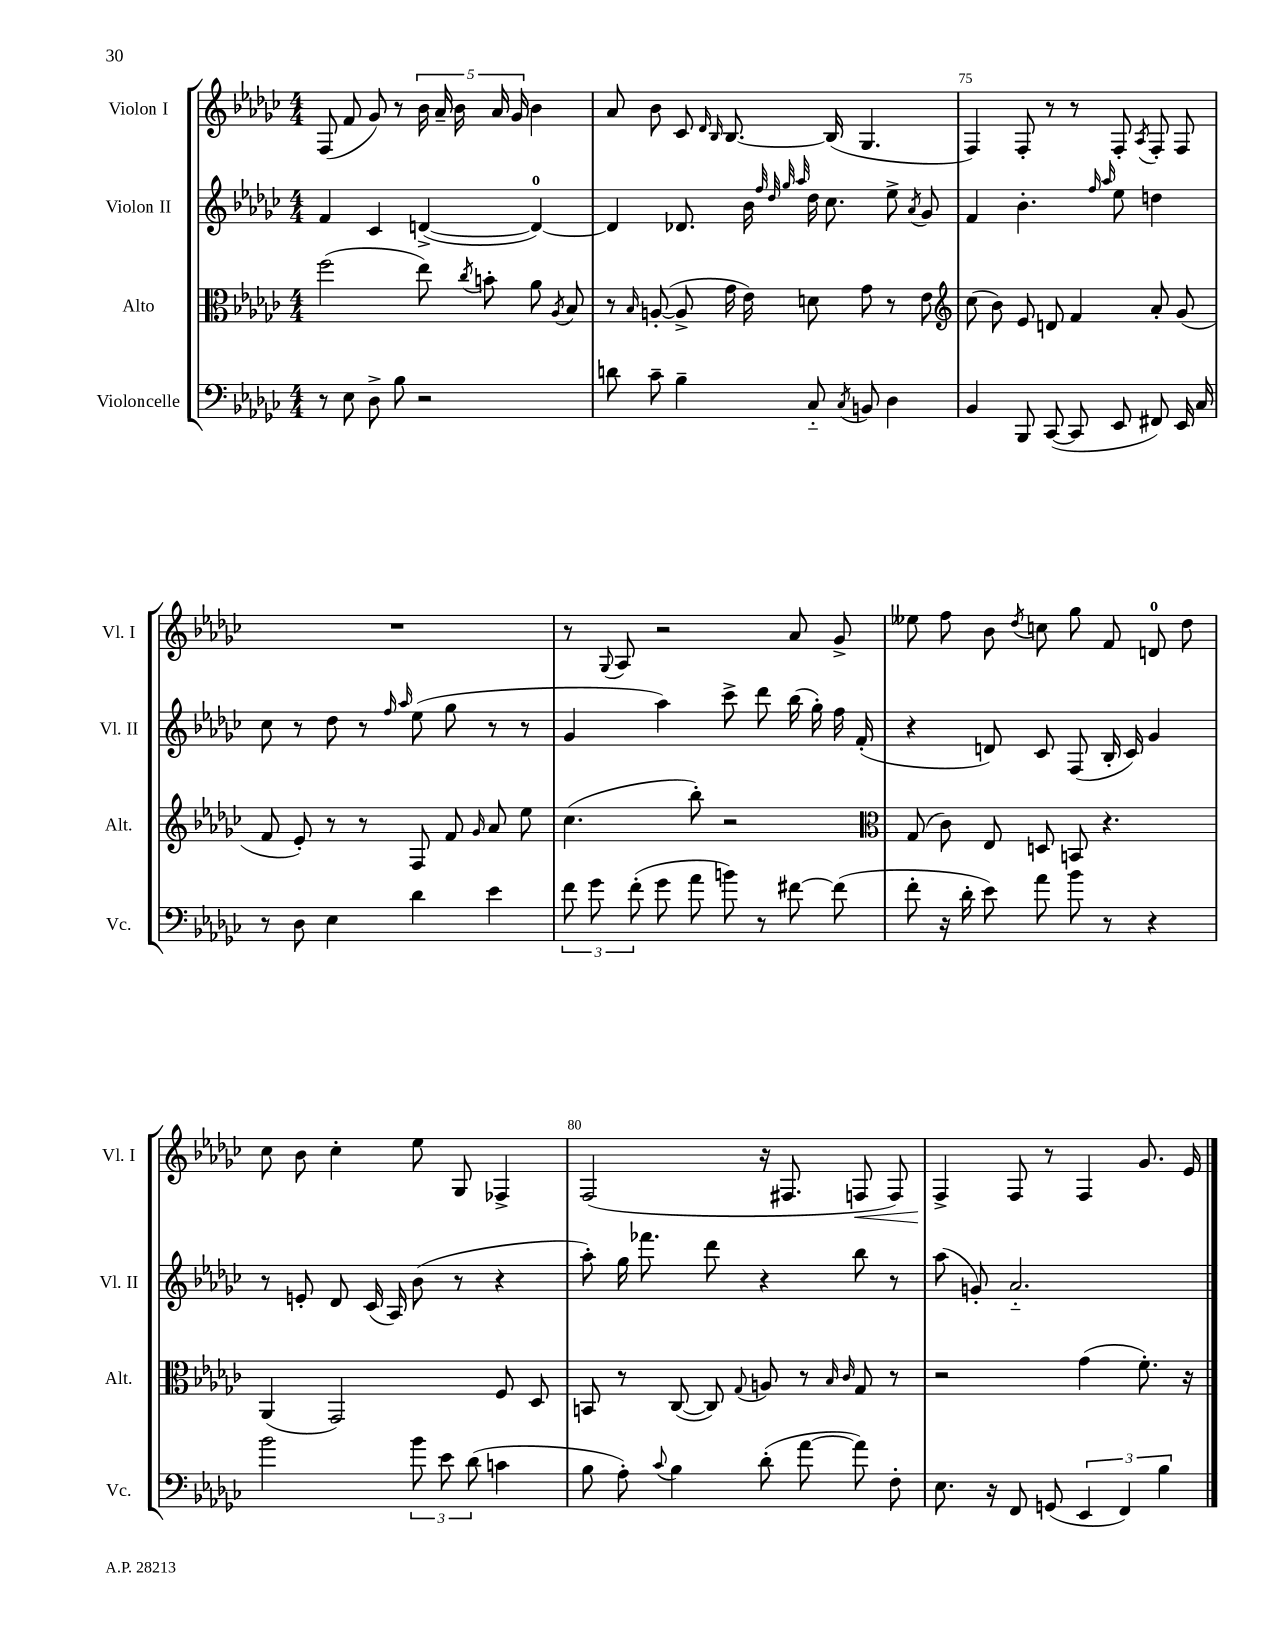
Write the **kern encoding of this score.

**kern	**kern	**kern	**kern	**dynam
*part4	*part3	*part2	*part1	*part1
*staff4	*staff3	*staff2	*staff1	*staff1
*I"Violoncelle	*I"Alto	*I"Violon II	*I"Violon I	*
*I'Vc.	*I'Alt.	*I'Vl. II	*I'Vl. I	*
*clefF4	*clefC3	*clefG2	*clefG2	*
*k[b-e-a-d-g-c-]	*k[b-e-a-d-g-c-]	*k[b-e-a-d-g-c-]	*k[b-e-a-d-g-c-]	*
*M4/4	*M4/4	*M4/4	*M4/4	*
=73	=73	=73	=73	=73
8r	(2ff\	4f/	(8F/	.
8E-\	.	.	8f/	.
8D-^\	.	4c-/	8g-/)	.
8B-\	.	.	8r	.
2r	8ee-\)	([4dn^/	20b-\	.
.	.	.	20a-~/	.
.	.	.	20b-\	.
.	8qcc-/	.	.	.
.	8bn'\	.	.	.
.	.	.	20a-/	.
.	.	.	20g-/	.
.	8a-\	4d/_)	4b-\	.
.	8qA-/	.	.	.
.	8B-/	.	.	.
=74	=74	=74	=74	=74
8dn\	8r	4d/]	8a-/	.
.	16qqB-/	.	.	.
8c-~\	([8An'/	.	8b-\	.
4B-~\	8A^/]	8.d-X/	8c-/	.
.	.	.	16qqd-/	.
.	.	.	16qqB-/	.
.	16g-\	.	[8.B-/	.
.	16e-\)	16b-\	.	.
.	.	32qqff/	.	.
.	.	32qqdd-/	.	.
.	.	32qqgg-/	.	.
.	.	32qqaa-/	.	.
8C-/	8dn\	16dd-\	.	.
.	.	8.cc-\	(16B-/]	.
8qC-/	.	.	.	.
8BBn/	8g-\	.	4.G-/	.
4D-\	8r	8ee-^\	.	.
.	.	8qa-/	.	.
.	8e-\	8g-/	.	.
=75	=75	=75	=75	=75
*	*clefG2	*	*	*
4BB-/	(8cc-\	4f/	4F/)	.
.	8b-\)	.	.	.
8BBB-/	8e-/	4.b-'\	8F'/	.
([8CC-/	8dn/	.	8r	.
8CC-/]	4f/	.	8r	.
.	.	16qqff/	.	.
.	.	16qqaa-/	.	.
8EE-/	.	8ee-\	8F'/	.
.	.	.	8qA-/	.
8FF#X/)	8a-'/	4ddn\	8F'/	.
16EE-/	(8g-/	.	8F/	.
16C-/	.	.	.	.
!!LO:LB:g=z
=76	=76	=76	=76	=76
8r	8f/	8cc-\	1r	.
8D-\	8e-'/)	8r	.	.
4E-\	8r	8dd-\	.	.
.	8r	8r	.	.
.	.	16qqff/	.	.
.	.	16qqaa-/	.	.
4d-\	8F/	(8ee-\	.	.
.	8f/	8gg-\	.	.
.	16qqg-/	.	.	.
4e-\	8a-/	8r	.	.
.	8ee-\	8r	.	.
=77	=77	=77	=77	=77
12f\	(4.cc-\	4g-/	8r	.
12g-\	.	.	.	.
.	.	.	8qqG-/	.
.	.	.	8A-/	.
(12f'\	.	.	.	.
8g-\	.	4aa-\)	2r	.
8a-\	8bb-'\)	.	.	.
8bn\)	2r	8ccc-^\	.	.
8r	.	8ddd-\	.	.
[8f#X\	.	(16bb-\	8a-/	.
.	.	16gg-'\)	.	.
(8f#\]	.	16ff\	8g-^/	.
.	.	(16f'/	.	.
=78	=78	=78	=78	=78
*	*clefC3	*	*	*
8f'\	(8G-/	4r	8ee--X\	.
16r	8c-\)	.	8ff\	.
16d-'\	.	.	.	.
8e-\)	8E-/	8dn/)	8b-\	.
.	.	.	8qdd-/	.
8a-\	8Dn/	8c-/	8ccn\	.
8b-\	8BBn/	(8F/	8gg-\	.
8r	4.r	16B-'/	8f/	.
.	.	16c-/)	.	.
4r	.	4g-/	8dn/	.
.	.	.	8dd-\	.
!!LO:LB:g=z
=79	=79	=79	=79	=79
2b-\	(4AA-/	8r	8cc-\	.
.	.	8en'/	8b-\	.
.	2GG-/)	8d-/	4cc-'\	.
.	.	(16c-/	.	.
.	.	16A-/)	.	.
12b-\	.	(8b-\	8ee-\	.
12e-\	.	.	.	.
.	.	8r	8G-/	.
(12d-\	.	.	.	.
4cn\	8F/	4r	4F-X^/	.
.	8D-/	.	.	.
=80	=80	=80	=80	=80
8B-\	8BBn/	8aa-'\)	(2F/	.
8A-'\)	8r	16gg-\	.	.
.	.	8.fff-X\	.	.
8qqc-/	.	.	.	.
4B-\	([8C-/	.	.	.
.	8C-/])	8ddd-\	.	.
.	8qqG-/	.	.	.
(8d-'\	8An/	4r	16r	.
.	.	.	8.F#X/	.
[8a-\	8r	.	.	.
.	16qqB-/	.	.	.
.	16qqc-/	.	.	.
!	!	!	!	!LO:HP:b
8a-\])	8G-/	8bb-\	8Fn/	<
8F'\	8r	8r	8F/)	.
=81	=81	=81	=81	=81
8.E-\	2r	(8aa-\	4F^/	.
.	.	8gn'/)	.	.
16r	.	.	.	.
8FF/	.	2.a-/	8F/	[
(8GGn/	.	.	8r	.
6EE-/	(4g-\	.	4F/	.
6FF/)	.	.	.	.
.	8.f'\)	.	8.g-/	.
6B-\	.	.	.	.
.	16r	.	16e-/	.
==	==	==	==	==
*-	*-	*-	*-	*-
